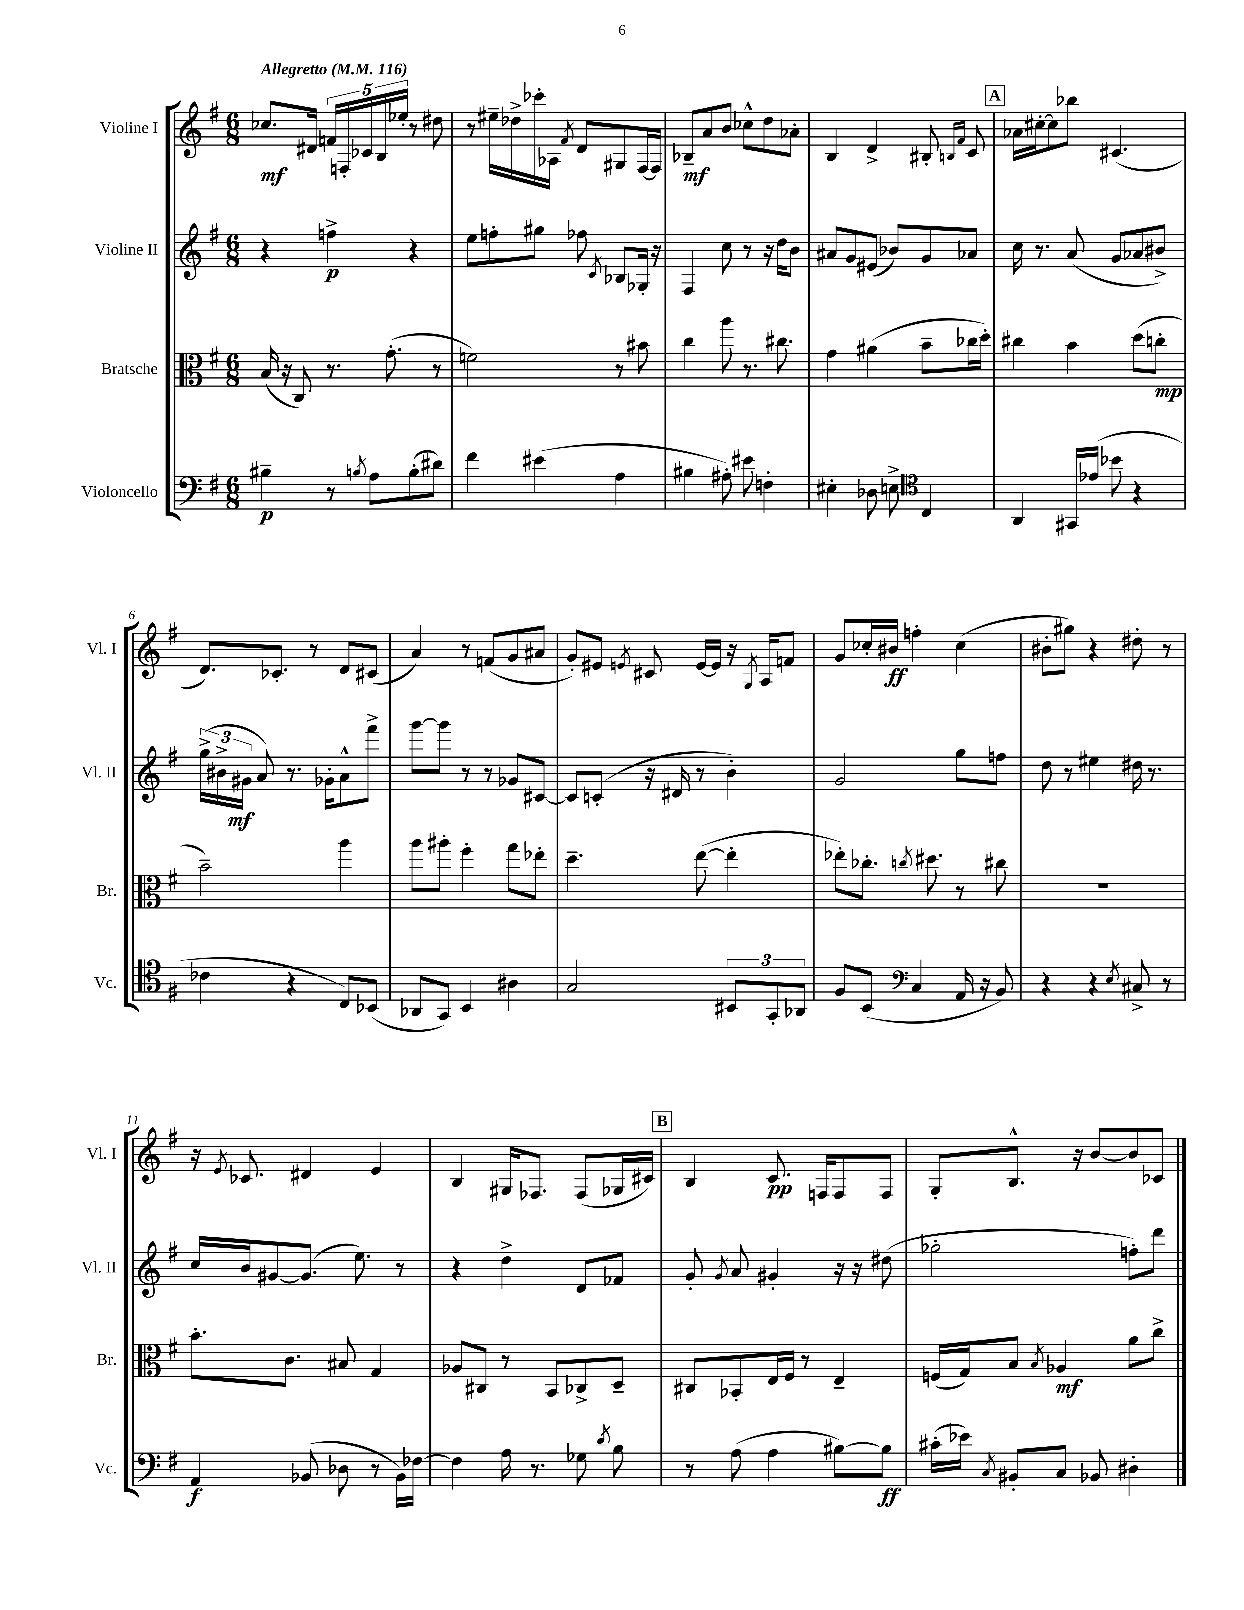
<<
\new StaffGroup <<
\new Staff = "s0" \with { instrumentName = "Violine I" shortInstrumentName = "Vl. I" } {
    \clef treble \key g \major \numericTimeSignature \time 6/8 \tempo "Allegretto" 4 = 116
    \autoBeamOff ces''8.[\mf dis'16] \tuplet 5/4 { f'16[ f16-. ces'16 b16 ees''16]-. } r8 dis''8 |
    r8 eis''16[-- des''16-> ces'''16-. aes16] \acciaccatura { fis'8 } d'8[ gis8 fis16~ fis16] |
    bes8[--\mf a'8 b'8] ces''8[-^ d''8 aes'8]-. |
    b4 d'4-> bis8-. \grace { b16[ fis'16] } c'8 |
    \mark \markup { \box "A" } aes'16[ cis''16~-. cis''8 bes''8] cis'4.( |
    d'8.[) ces'8.]-. r8 d'8[ cis'8]( |
    a'4) r8 f'8[( g'8 ais'8] |
    g'8[-.) eis'8] \acciaccatura { e'8 } cis'8 e'16[~ e'16] r16 \acciaccatura { g8 } a16[ f'8] |
    g'8[ ces''16-. bis'16]\ff f''4-. ces''4( |
    bis'8[-. gis''8]) r4 dis''8-. r8 |
    r16 \acciaccatura { e'8 } ces'8. dis'4 e'4 |
    b4 gis16[ fes8.] fes8[( ges16 cis'16]) |
    \mark \markup { \box "B" } b4 c'8.\pp f16[ f8 f8] |
    g8[-. b8.]-^ r16 b'8[~ b'8 ces'8] \bar "|." |
}
\new Staff = "s1" \with { instrumentName = "Violine II" shortInstrumentName = "Vl. II" } {
    \clef treble \key g \major \numericTimeSignature \time 6/8
    \autoBeamOff r4 f''4->\p r4 |
    e''8[ f''8-. gis''8] fes''8 \acciaccatura { c'8 } bes8[ ges16]-. r16 |
    fis4 c''8 r8 r16 d''16[ b'8] |
    ais'8[ g'8 eis'8]( bes'8[) g'8 aes'8] |
    \mark \markup { \box "A" } c''16 r8. a'8( g'8[ aes'8 bis'8]->) |
    \tuplet 3/2 { g''16[->( bis'16-> gis'16]\mf } a'8) r8. ges'16[-. a'8-^ fis'''8]-> |
    g'''8[~ g'''8] r8 r8 ges'8[ cis'8]~ |
    cis'8[ c'8]-.( r16 dis'16 r8 b'4-.) |
    g'2 g''8[ f''8] |
    d''8 r8 eis''4 dis''16 r8. |
    c''16[ b'16 gis'8~ gis'8.]( e''8.) r8 |
    r4 d''4-> d'8[ fes'8] |
    \mark \markup { \box "B" } g'8-. \acciaccatura { g'8 } a'8 gis'4-. r16 r16 dis''8( |
    ges''2-. f''8[-.) d'''8] \bar "|." |
}
\new Staff = "s2" \with { instrumentName = "Bratsche" shortInstrumentName = "Br." } {
    \clef alto \key g \major \numericTimeSignature \time 6/8
    \autoBeamOff b16( r16 c8) r8. g'8.-.( r8 |
    f'2) r8 bis'8 |
    c''4 a''8 r8. cis''8. |
    g'4 ais'4( b'8[-- ces''16 d''16]-.) |
    \mark \markup { \box "A" } cis''4 b'4 d''8[( c''8]-.\mp |
    b'2--) a''4 |
    a''8[ ais''8]-. fis''4-. g''8[ ees''8]-. |
    d''4.-- e''8~( e''4-. |
    ees''8[-.) ces''8.]-. \acciaccatura { c''8 } dis''8. r8 cis''8 |
    R2. |
    b'8.[-. c'8.] bis8 g4 |
    aes8[ cis8] r8 b,8[ ces8-> d8]-- |
    \mark \markup { \box "B" } cis8[ bes,8-. e16 fis16] r8 e4-- |
    f16[( g16) b8] \acciaccatura { b8 } aes4\mf a'8[ c''8]-> \bar "|." |
}
\new Staff = "s3" \with { instrumentName = "Violoncello" shortInstrumentName = "Vc." } {
    \clef bass \key g \major \numericTimeSignature \time 6/8
    \autoBeamOff bis4--\p r8 \acciaccatura { b8 } a8[ b8-.( dis'8]) |
    fis'4 eis'4( a4 |
    bis4 ais8-.) eis'8 f4-. |
    eis4-. des8 e8-> \clef tenor c4 |
    \mark \markup { \box "A" } a,4 gis,16[ ees'16]( bes'8 r4 |
    ces'4 r4 c8[) bes,8]( |
    aes,8[ g,8]) b,4 ais4 |
    g2 \tuplet 3/2 { bis,8[ g,8-. aes,8] } |
    fis8[ b,8]( \clef bass c4 a,16 r16 b,8) |
    r4 r4 \acciaccatura { e8 } cis8-> r8 |
    a,4\f bes,8( des8 r8 bes,16[) fes16]~ |
    fes4 a16 r8. ges8 \acciaccatura { d'8 } b8 |
    \mark \markup { \box "B" } r8 a8( a4 bis8[~) bis8]\ff |
    cis'16[-.( ees'16]) \acciaccatura { c8 } bis,8[-. c8] bes,8 dis4-. \bar "|." |
}
>>
>>
